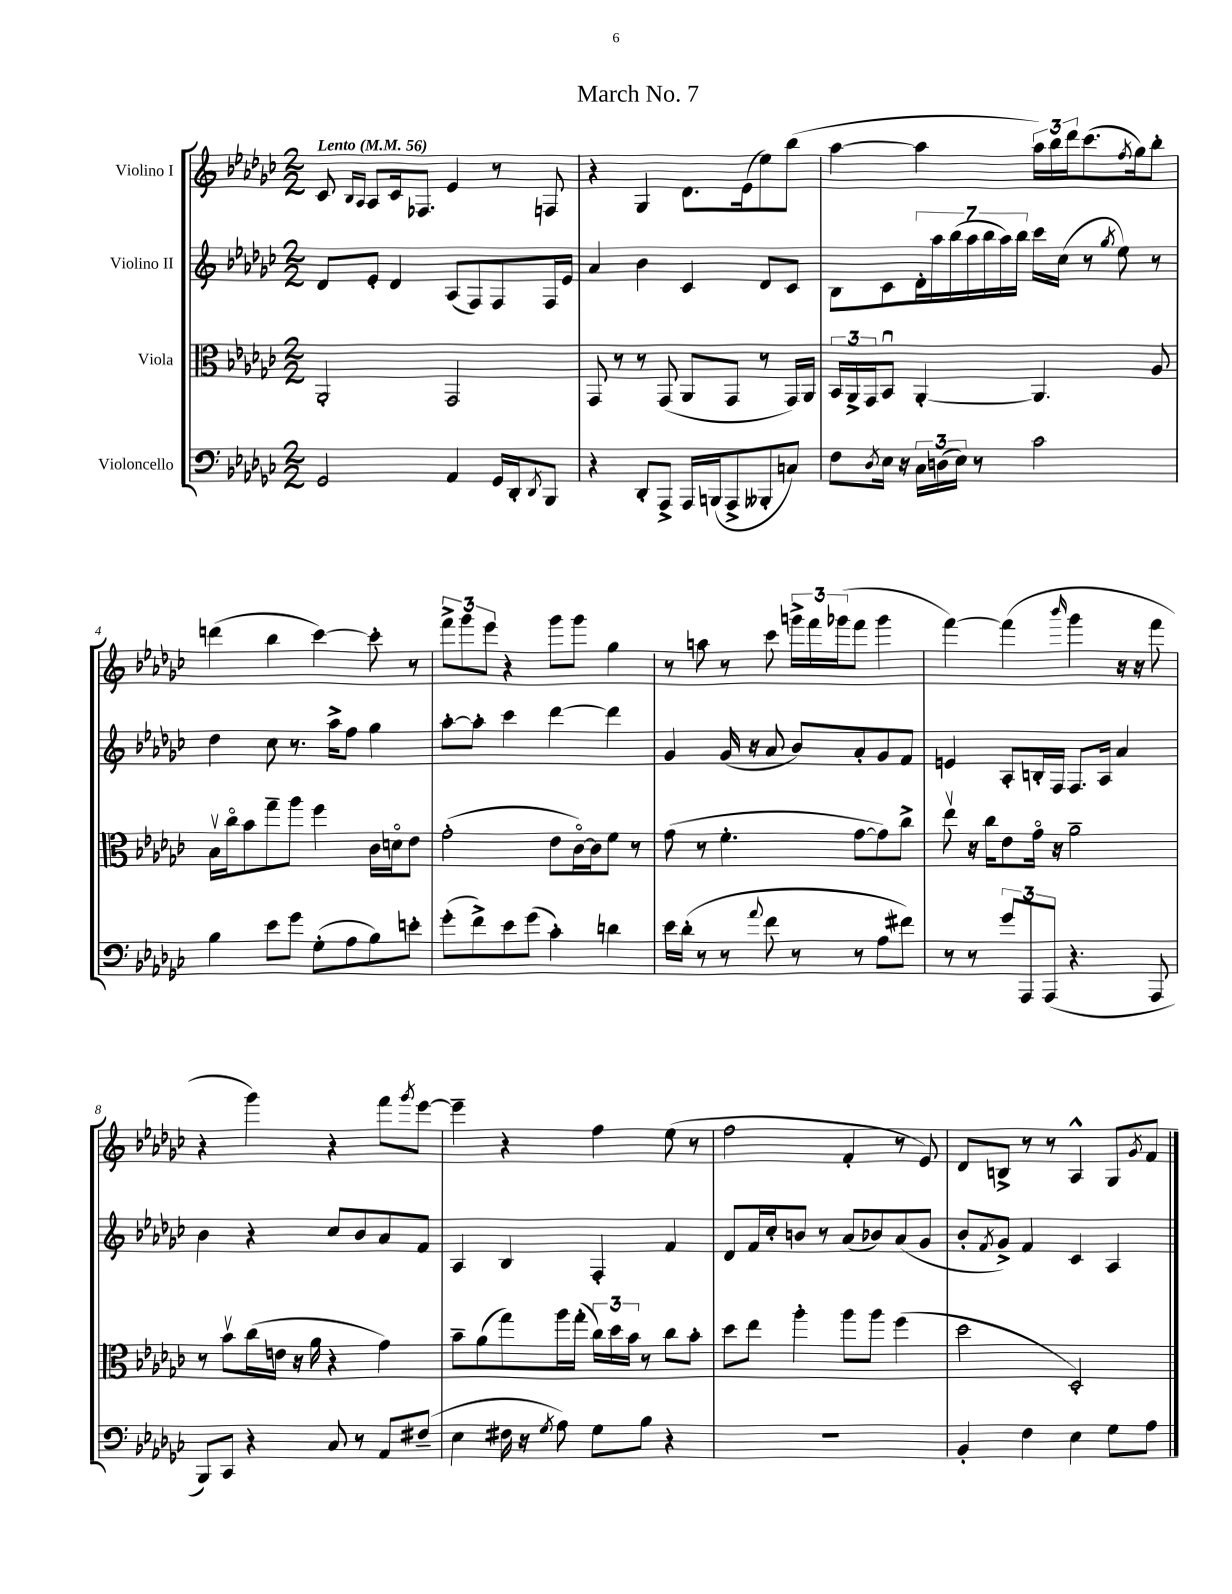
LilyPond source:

\header { title = "March No. 7" }
<<
\new StaffGroup <<
\new Staff = "s0" \with { instrumentName = "Violino I" } {
    \clef treble \key ges \major \numericTimeSignature \time 2/2 \tempo "Lento" 4 = 56
    ces'8 \grace { bes16 aes16 } aes8 ces'16 fes8. ees'4 r8 f8 |
    r4 ges4 des'8. ees'16( ees''8) bes''8( |
    aes''4~ aes''4 \tuplet 3/2 { aes''16) bes''16 des'''16 } ces'''8.( \acciaccatura { f''8 } ges''16) bes''8-. |
    d'''4( bes''4 ces'''4~) ces'''8-. r8 |
    \tuplet 3/2 { f'''8-> ges'''8 ees'''8 } r4 ges'''8 ges'''8 ges''4 |
    r8 a''8 r8 ces'''8 \tuplet 3/2 { g'''16-> f'''16 ges'''16( } f'''8 ges'''4 |
    f'''4~) f'''4( \grace { bes'''16 } ges'''4 r16 r16 f'''8 |
    r4 ges'''4) r4 f'''8 \acciaccatura { ges'''8 } ees'''8~ |
    ees'''4-- r4 f''4 ees''8( r8 |
    f''2 f'4-. r8 ees'8) |
    des'8 b8-> r8 r8 aes4-^ ges8 \acciaccatura { ges'8 } f'8 \bar "|." |
}
\new Staff = "s1" \with { instrumentName = "Violino II" } {
    \clef treble \key ges \major \numericTimeSignature \time 2/2
    des'8 ees'8-. des'4 aes8( f8) f8 f16 ees'16 |
    aes'4 bes'4 ces'4 des'8 ces'8 |
    bes8 ces'8 \tuplet 7/4 { des'16-. aes''16 bes''16( aes''16 bes''16 aes''16) bes''16 } ces'''16 ces''16( r8 \acciaccatura { ges''8 } ees''8) r8 |
    des''4 ces''8 r8. aes''16-> f''8 ges''4 |
    aes''8~-. aes''8-. ces'''4 des'''4~ des'''4 |
    ges'4 ges'16( r16 aes'8 bes'8) aes'8-. ges'8 f'8 |
    e'4 aes8-. b16-. f16 f8. aes16 aes'4 |
    bes'4 r4 ces''8 bes'8 aes'8 f'8 |
    aes4 bes4 f4-. f'4 |
    des'8 f'16 ces''16-. b'8 r8 aes'8( bes'8) aes'8( ges'8 |
    bes'8-. \acciaccatura { f'8 } ges'8->) f'4 ces'4 aes4 \bar "|." |
}
\new Staff = "s2" \with { instrumentName = "Viola" } {
    \clef alto \key ges \major \numericTimeSignature \time 2/2
    aes,2-. ges,2 |
    ges,8 r8 r8 ges,8( aes,8 ges,8 r8 ges,16) aes,16 |
    \tuplet 3/2 { bes,16 aes,16-> ges,16 } bes,8\downbow aes,4~-. aes,4. aes8 |
    bes16\upbow ces''16\flageolet bes'8 ges''8-- aes''8 f''4 ces'16 d'16\flageolet ees'8 |
    ges'2-.( ees'8 ces'16~\flageolet) ces'16 f'8 r8 |
    ges'8( r8 f'4.-. ges'8~ ges'8) ces''8-> |
    ees''8\upbow r16 ces''16 ees'8 ges'16\flageolet r16 aes'2-- |
    r8 bes'8\upbow ces''16( e'16 r16 aes'16 r4 ges'4) |
    bes'8-- aes'8( ges''8) aes''16 ges''16-.( \tuplet 3/2 { ces''16) des''16 bes'16 } r8 ces''8 bes'8-. |
    des''8 ees''8 aes''4-. aes''8 aes''8 f''4( |
    des''2 des2-.) \bar "|." |
}
\new Staff = "s3" \with { instrumentName = "Violoncello" } {
    \clef bass \key ges \major \numericTimeSignature \time 2/2
    ges,2 aes,4 ges,16 des,16-. \acciaccatura { des,8 } bes,,8 |
    r4 des,8-. aes,,8-> aes,,16 b,,16( aes,,8-> beses,,8-. c8) |
    f8 \acciaccatura { des8 } ees16 r16 \tuplet 3/2 { ces16 d16( ees16) } r8 ces'2 |
    bes4 ees'8 ges'8 ges8-.( aes8 bes8) e'8-. |
    ges'8-.( f'8->) ees'8 ges'8( ces'4-.) d'4 |
    ees'16 des'16-.( r8 r8 \appoggiatura { aes'8 } f'8 r8 r8 aes8 fis'8) |
    r8 r8 \tuplet 3/2 { ges'8 aes,,8 aes,,8( } r4. aes,,8 |
    bes,,8) ces,8 r4 ces8 r8 aes,8 fis8--( |
    ees4 fis16 r16 \acciaccatura { ges8 } aes8) ges8 bes8 r4 |
    R1 |
    bes,4-. f4 ees4 ges8 aes8 \bar "|." |
}
>>
>>
